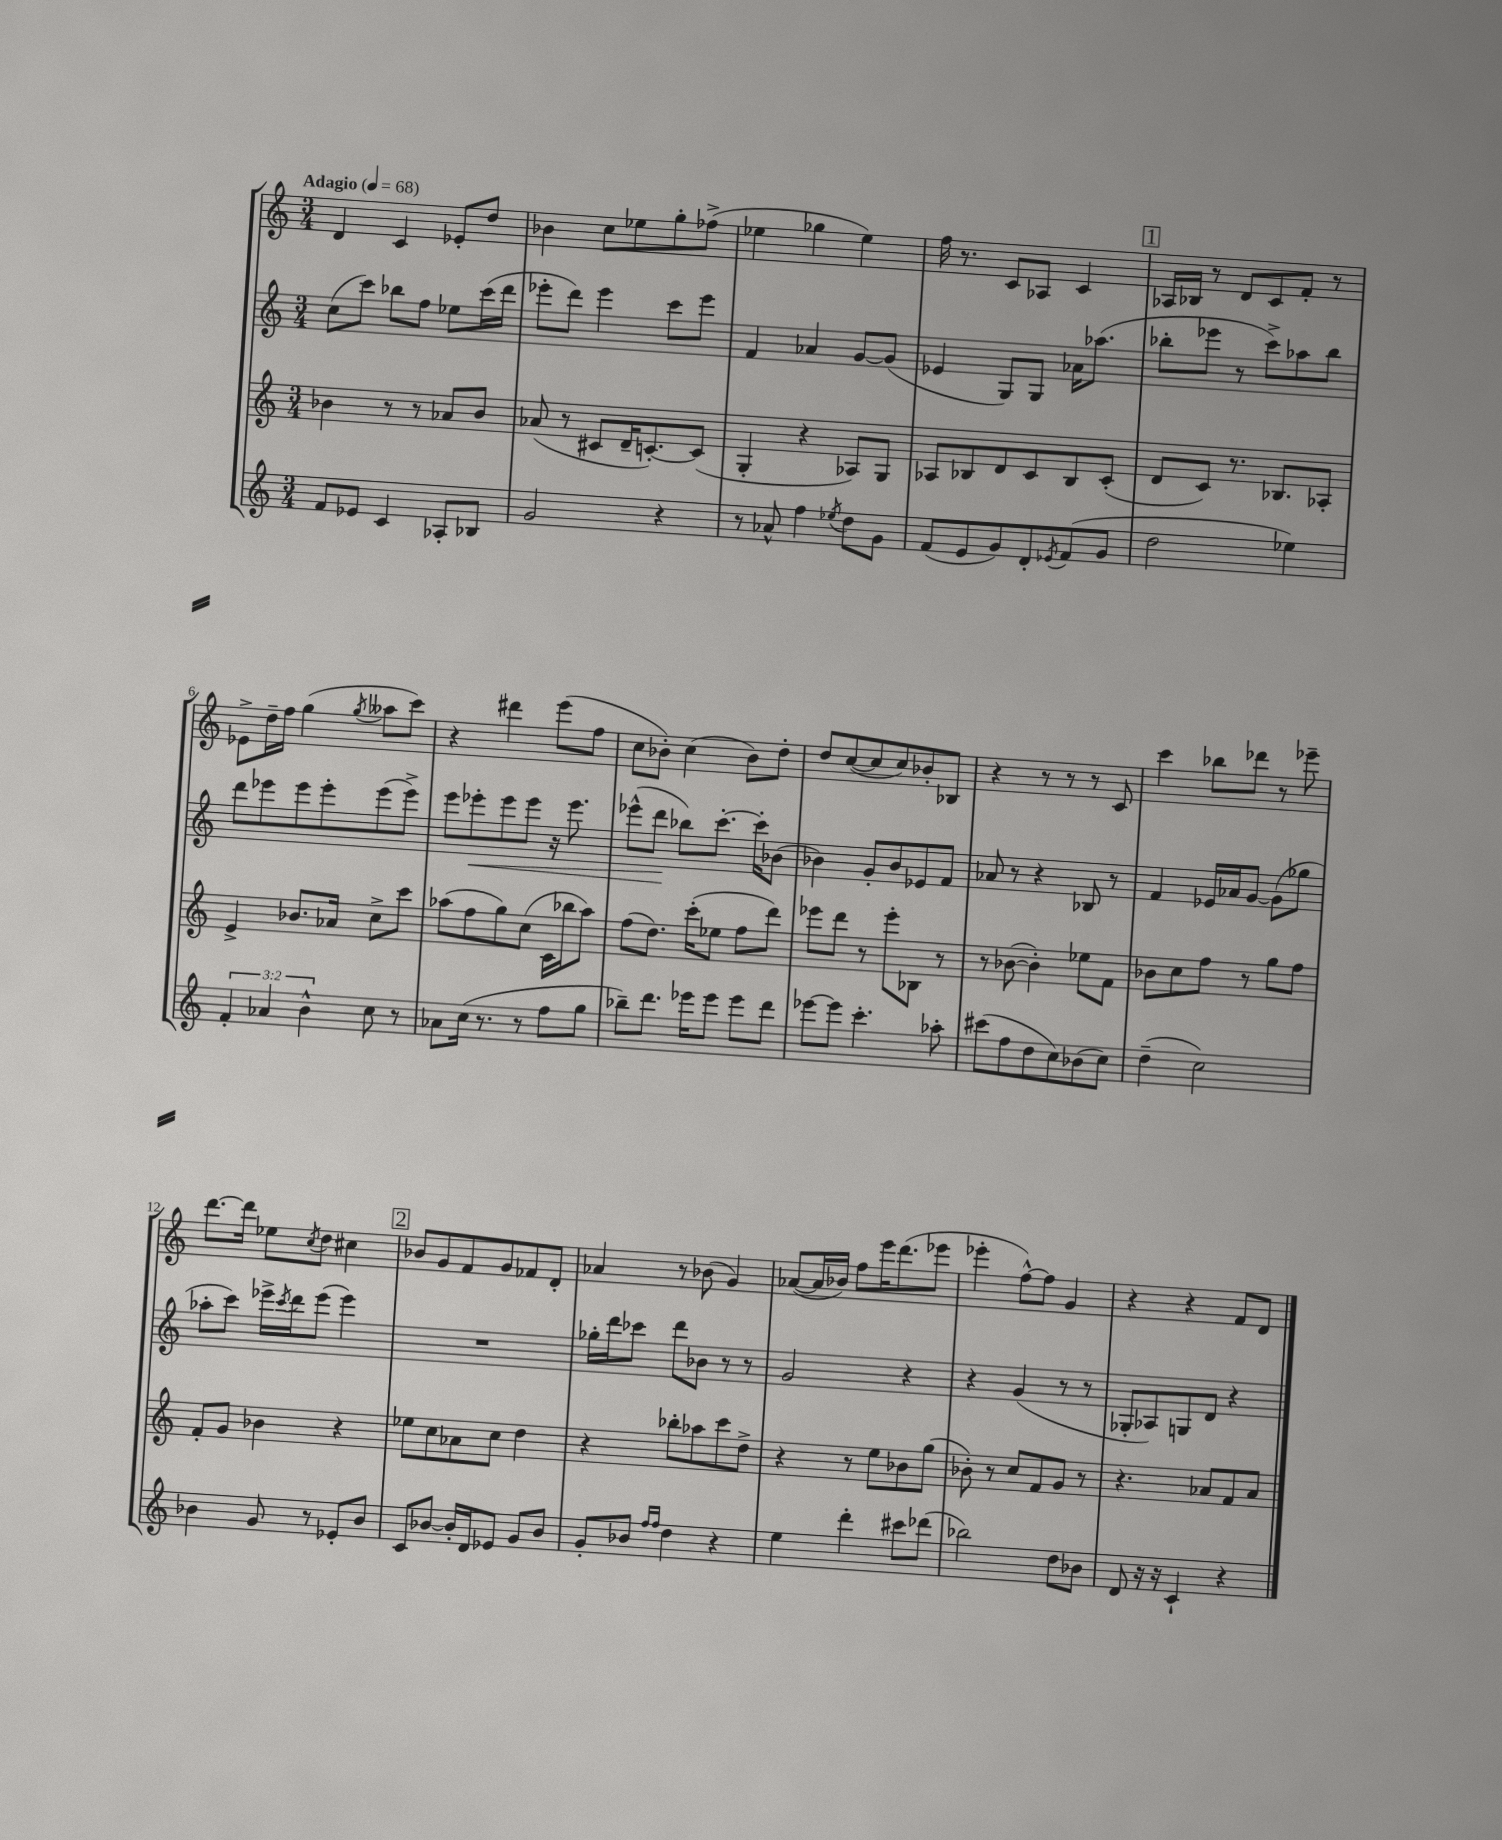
<<
\new StaffGroup <<
\new Staff = "s0" {
    \clef treble \key c \major \numericTimeSignature \time 3/4 \tempo "Adagio" 4 = 68
    d'4 c'4 ees'8-. d''8 |
    bes'4 c''8 ees''8 g''8-. fes''8->( |
    ees''4 ges''4 ees''4) |
    f''16 r8. c'8 aes8 c'4 |
    \mark \markup { \box "1" } aes16 bes16 r8 d'8 c'8 f'8-. r8 |
    ees'8-> d''16-- f''16 g''4( \acciaccatura { g''8 } aeses''8 c'''8) |
    r4 dis'''4 e'''8( f''8 |
    c''8 bes'8-.) c''4( bes'8) d''8-. |
    d''8 c''8~( c''8 c''8) bes'8-. bes8 |
    r4 r8 r8 r8 c'8 |
    c'''4 bes''8 des'''8 r8 ees'''8-- |
    d'''8.~ d'''16 ees''8 \acciaccatura { c''8 } d''8 cis''4 |
    \mark \markup { \box "2" } bes'8 g'8 f'8 g'8 fes'8 d'8-. |
    aes'4 r8 bes'8( g'4) |
    aes'8~( aes'16 bes'16) f''8 e'''16 d'''8.( ees'''8 |
    ees'''4-. f''8~-^) f''8 g'4 |
    r4 r4 f'8 d'8 \bar "|." |
}
\new Staff = "s1" {
    \clef treble \key c \major \numericTimeSignature \time 3/4
    c''8( c'''8) bes''8 f''8 ees''8 c'''16( d'''16 |
    ees'''8-. d'''8) ees'''4 c'''8 ees'''8 |
    f'4 aes'4 g'8~ g'8( |
    ees'4 g8) g8 aes'16 aes''8.( |
    \mark \markup { \box "1" } bes''8-. ees'''8 r8 c'''8->) aes''8 bes''8 |
    d'''8 ees'''8 ees'''8 ees'''8-. ees'''8( ees'''8->) |
    e'''8 ees'''8-.\< ees'''8 ees'''8 r16 ees'''8. |
    ees'''8-^( d'''8\! bes''8) c'''8.~-. c'''16-. bes'8( |
    bes'4) g'8-. bes'8 ees'8 f'8 |
    aes'8 r8 r4 bes8 r8 |
    f'4 ees'16 aes'16 g'8~ g'8( ges''8 |
    aes''8-. c'''8) ees'''16-> \acciaccatura { c'''8 } d'''16 ees'''8( ees'''4) |
    \mark \markup { \box "2" } R2. |
    ges''16-. d'''16 ces'''8 d'''8 bes'8 r8 r8 |
    g'2 r4 |
    r4 g'4( r8 r8 |
    ges8-. aes8) g8 d'8 r4 \bar "|." |
}
\new Staff = "s2" {
    \clef treble \key c \major \numericTimeSignature \time 3/4
    bes'4 r8 r8 aes'8 bes'8 |
    aes'8( r8 cis'8 d'16-- c'8.~-.) c'8( |
    g4-. r4 aes8) g8 |
    aes8 bes8 d'8 c'8 bes8 c'8-.( |
    \mark \markup { \box "1" } d'8 c'8) r8. bes8. aes8-. |
    e'4-> bes'8. aes'16 c''8-> c'''8 |
    aes''8( f''8 g''8) c''8( c'16 bes''16 aes''8) |
    f''8( d''8.) c'''16-.( ees''8 f''8 d'''8) |
    ees'''8 d'''8 r8 ees'''8-. bes8 r8 |
    r8 bes'8~( bes'4-.) ees''8 f'8 |
    bes'8 c''8 f''8 r8 g''8 f''8 |
    f'8-. g'8 bes'4 r4 |
    \mark \markup { \box "2" } ees''8 c''8 aes'8 c''8 d''4 |
    r4 bes''8-. aes''8 c'''8 d''8-> |
    r4 r8 e''8 bes'8 g''8( |
    bes'8-.) r8 c''8 f'8 g'8 r8 |
    r4. aes'8 f'8 aes'8 \bar "|." |
}
\new Staff = "s3" {
    \clef treble \key c \major \numericTimeSignature \time 3/4 \override Staff.TupletNumber.text = #tuplet-number::calc-fraction-text
    f'8 ees'8 c'4 aes8-. bes8 |
    g'2 r4 |
    r8 aes'8-^ f''4 \acciaccatura { ees''8 } d''8 g'8 |
    f'8( e'8 g'8) d'8-. \acciaccatura { ees'8 } f'8( g'8 |
    \mark \markup { \box "1" } d''2 ees''4) |
    \tuplet 3/2 { f'4-. aes'4 b'4-^ } c''8 r8 |
    aes'8 c''16( r8. r8 f''8 g''8 |
    bes''8--) d'''8. ees'''16 ees'''8 ees'''8 d'''8 |
    ees'''8~ ees'''8 c'''4.-. aes''8-. |
    cis'''8( f''8 d''8 c''8) bes'8( c''8) |
    d''4--( c''2) |
    bes'4 g'8 r8 ees'8-. bes'8 |
    \mark \markup { \box "2" } c'8 bes'8~ bes'16-. d'16 ees'8 g'8 bes'8 |
    g'8-. bes'8 \grace { f''16 f''16 } d''4 r4 |
    e''4 d'''4-. cis'''8 des'''8( |
    bes''2) d''8 bes'8 |
    d'8 r16 r16 c'4-! r4 \bar "|." |
}
>>
>>
